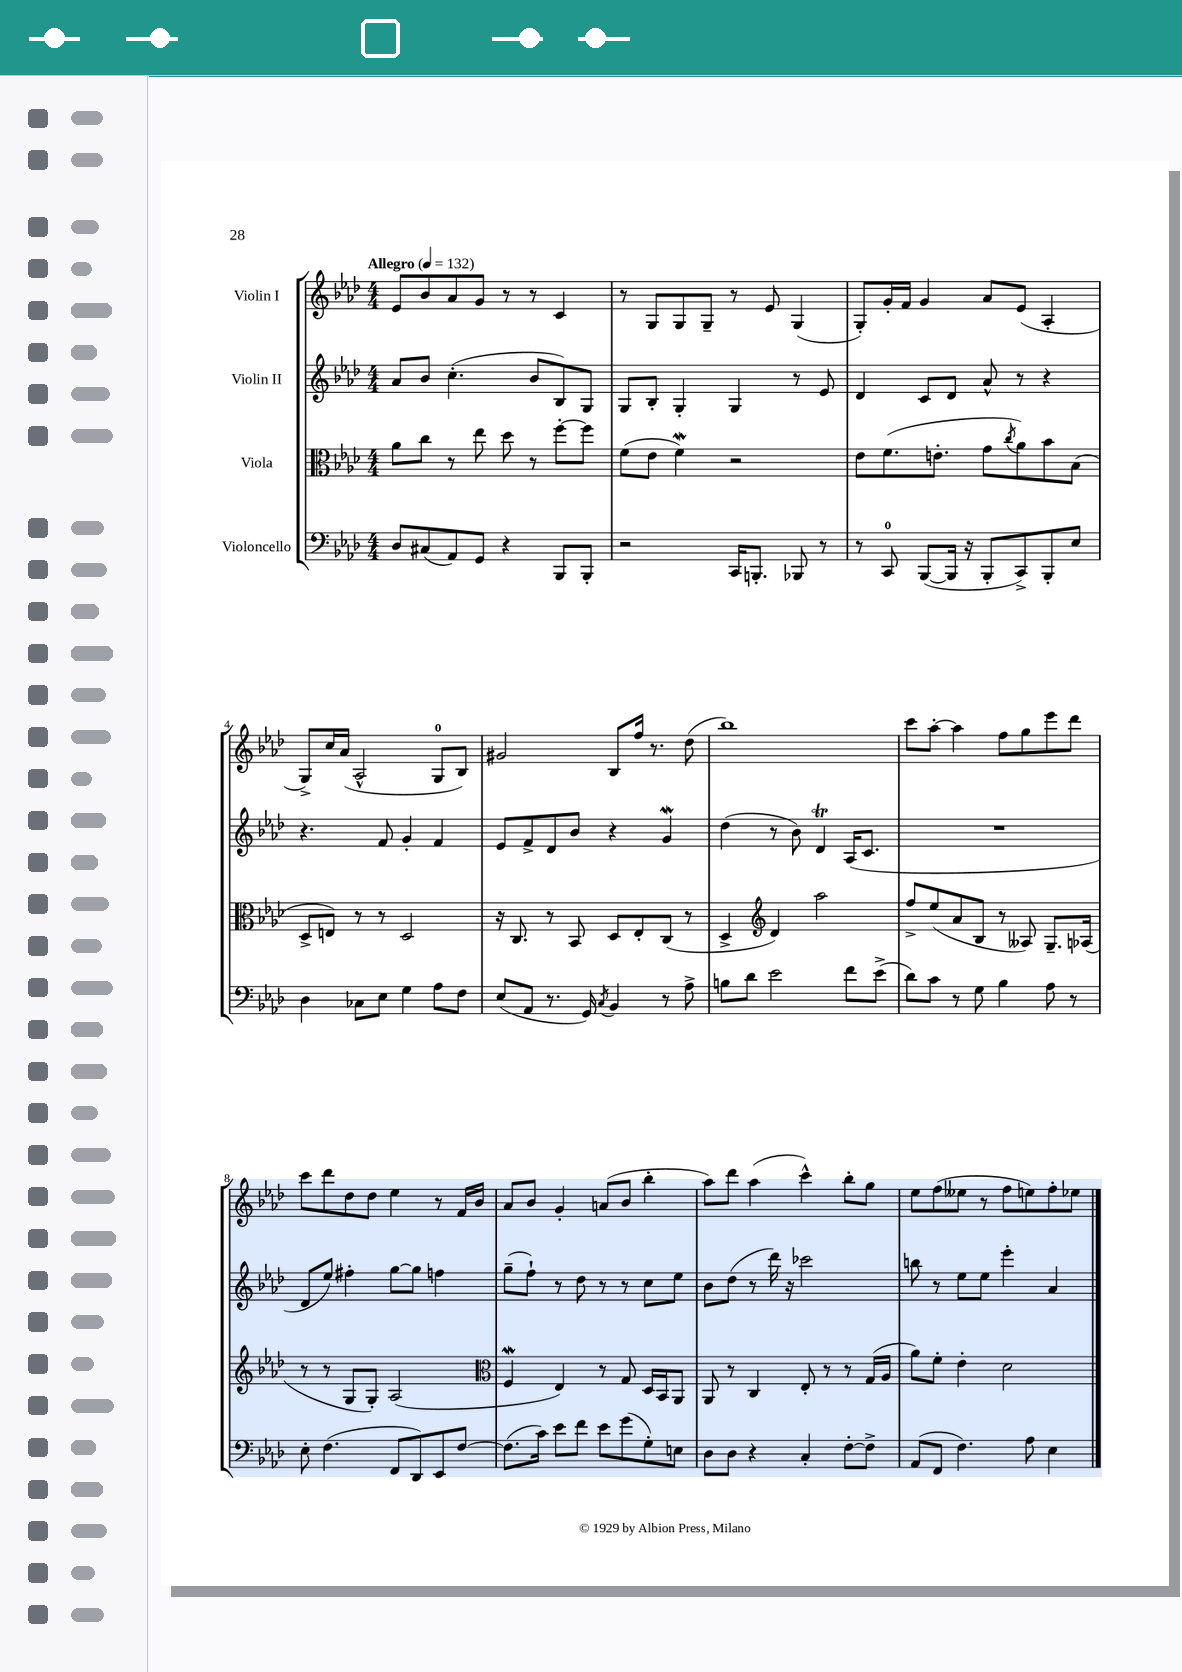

**kern	**kern	**kern	**kern
*staff4	*staff3	*staff2	*staff1
*clefF4	*clefC3	*clefG2	*clefG2
*k[b-e-a-d-]	*k[b-e-a-d-]	*k[b-e-a-d-]	*k[b-e-a-d-]
*M4/4	*M4/4	*M4/4	*M4/4
*MM132	*MM132	*MM132	*MM132
8D-/L	8a-\L	8a-/L	8e-/L
(8C#/	8cc\J	8b-/J	8b-/
8AA-/)	8r	(4.cc'\	8a-/
8GG/J	8ee-\	.	8g/J
4r	8dd-\	.	8r
.	8r	8b-/L	8r
8BBB-/L	[8ff'\L	8B-/)	4c/
8BBB-'/J	8ff\]J	8G/J	.
=	=	=	=
2r	(8f\L	8G/L	8r
.	8e-\J	8B-'/J	8G/L
.	4f\)	4G'/	8G/
.	.	.	8G~/J
16CC/LK	2r	4G/	8r
8.BBB'/J	.	.	.
.	.	.	8e-/
8BBB-/	.	8r	(4G/
8r	.	8e-/	.
=	=	=	=
8r	8e-\L	4d-/	8G'/L)
8CC/	(8.f\	.	16g'/L
.	.	.	16f/JJ
([8BBB-/L	.	8c/L	4g/
.	8.e'\J	.	.
16BBB-/]Jk	.	8d-/J	.
16r	.	.	.
8BBB-'/L	8g\L	8a-^^/	8a-/L
.	8qcc/	.	.
8CC^/)	8a-\)	8r	(8e-/J
8BBB-'/	8b-\	4r	4A-'/
8E-/J	(8B-\J	.	.
=	=	=	=
4D-\	8D-^/L	4.r	8G^/L)
.	8E/J)	.	16cc/L
.	.	.	(16a-/JJ
8C-\L	8r	.	2A-^^/
8E-\J	8r	8f/	.
4G\	2D-/	4g'/	.
8A-\L	.	4f/	8G/L
8F\J	.	.	8B-/J)
=	=	=	=
(8E-/L	16r	8e-/L	2g#/
.	8.C/	.	.
8AA-/J	.	8f^/	.
8.r	8r	8d-/	.
.	8BB-/	8b-/J	.
16GG/)	.	.	.
8qC/	.	.	.
4BB-/	8D-/L	4r	8B-/L
.	8E-'/	.	16ff/Jk
.	.	.	8.r
8r	(8C/J	4g/	.
8A-^\	8r	.	(8dd-\
=	=	=	=
8B\L	4D-^/	(4dd-\	1bb-)
8d-\J	.	.	.
*	*clefG2	*	*
2e-\	4d-/)	8r	.
.	.	8b-\)	.
.	2aa-\	4d-/	.
8f\L	.	(16A-/LK	.
.	.	8.c/J	.
(8e-^\J	.	.	.
=	=	=	=
8d-\L)	8ff^/L	1r	8ccc\L
8c\J	(8ee-/	.	[8aa-'\J
8r	8a-/	.	4aa-\]
8G\	8B-/J	.	.
4B-\	8r	.	8ff\L
.	8A--/)	.	8gg\
8A-\	8.G~/L	.	8eee-\
8r	.	.	8ddd-\J
.	(16A-/Jk	.	.
=	=	=	=
8E-'\	8r	8d-/L	8ccc\L
(4.F\	8r	8ee-/J)	8ddd-\
.	8G/L	4ff#'\	8dd-\
.	8G'/J)	.	8dd-\J
8FF/L	(2A-/	[8gg\L	4ee-\
8DD-/)	.	8gg\]J	.
8EE-/	.	4ff\	8r
[8F/J	.	.	16f/LL
.	.	.	16b-/JJ
=	=	=	=
*	*clefC3	*	*
(8.F\]L	4F/	(8gg~\L	8a-/L
.	.	8ff`\J)	8b-/J
16c\Jk)	.	.	.
8e-\L	4E-/)	8r	4g'/
8f\J	.	8dd-\	.
8e-\L	8r	8r	(8a/L
(8g\	8G/	8r	8b-/J
8G'\)	16D-/LL	8cc\L	4bb-'\
.	16BB-/J	.	.
8E\J	8AA-/J	8ee-\J	.
=	=	=	=
8D-\L	8AA-/	8b-\L	8aa-\L)
8D-\J	8r	(8dd-\J	8ddd-\J
4r	4C/	8r	(4aa-\
.	.	16ddd-\)	.
.	.	16r	.
4C'/	8E-'/	2ccc-\	4ccc^^\)
.	8r	.	.
[8F'\L	8r	.	8bb-'\L
8F^\]J	(16G/LL	.	8gg\J
.	16A-/JJ	.	.
=	=	=	=
(8AA-/L	8a-\L)	8bb\	8ee-\L
8FF/J	8f'\J	8r	(8ff\
4.F\)	4e-'\	8ee-\L	8ee--\J
.	.	8ee-\J	8r
.	2d-\	4eee-'\	8ff\L
8A-\	.	.	8ee\)
4E-\	.	4a-/	8ff'\
.	.	.	8ee-\J
==	==	==	==
*-	*-	*-	*-
